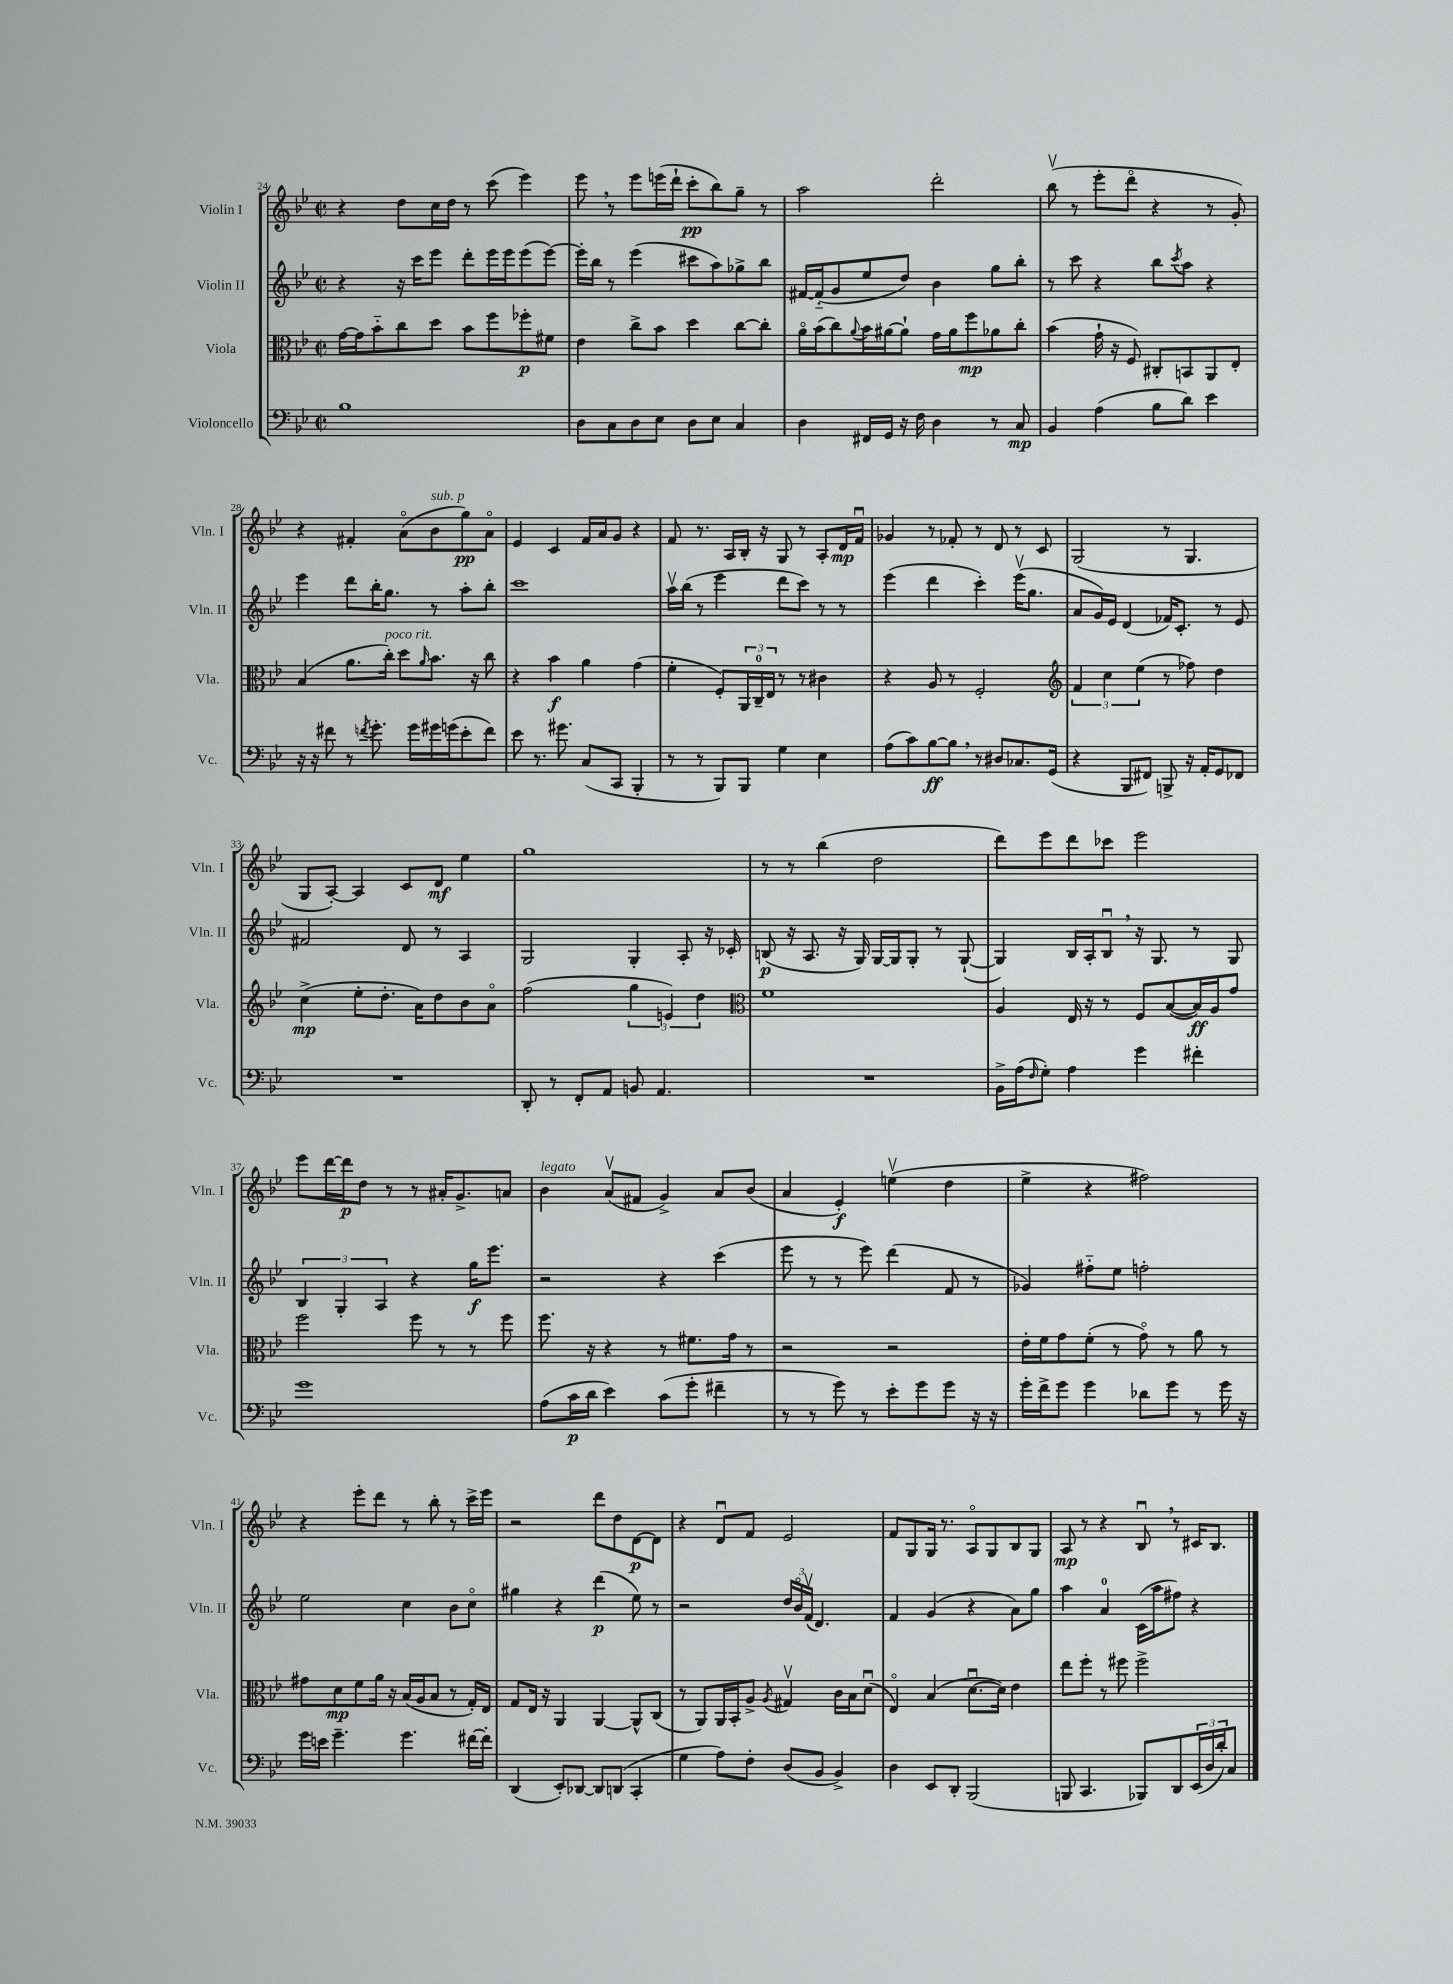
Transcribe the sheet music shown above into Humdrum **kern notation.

**kern	**kern	**kern	**kern
*staff4	*staff3	*staff2	*staff1
*clefF4	*clefC3	*clefG2	*clefG2
*k[b-e-]	*k[b-e-]	*k[b-e-]	*k[b-e-]
*M2/2	*M2/2	*M2/2	*M2/2
*met(c|)	*met(c|)	*met(c|)	*met(c|)
1B-	[16g	4r	4r
.	16g]	.	.
.	8b-'~	.	.
.	8cc	16r	8dd
.	.	16ccc	.
.	8dd	8eee-	16cc
.	.	.	16dd
.	8b-	8ddd'	8r
.	8ff	16eee-	(8ccc
.	.	16eee-	.
.	8ff-'	(8eee-	4eee-)
.	8f#	[8eee-)	.
=	=	=	=
8D	4e-	16eee-']	8eee-
.	.	16bb-	.
8C	.	8r	8r
8D	8cc^	(4eee-	8eee-
8E-	8b-	.	(16eee
.	.	.	16ddd`
8D	4dd	8ccc#	8ccc'
8E-	.	8aa)	8bb-)
4C	[8cc	8gg-^	8gg~
.	8cc']	8bb-	8r
=	=	=	=
4D	16ao	[16f#	2aa
.	(16b-	(16f#'~]	.
.	8cc)	8g	.
.	8qqa	.	.
16FF#	16b-	8ee-	.
16GG	[16a#	.	.
16r	8a#`]	8dd)	.
16F	.	.	.
4D	16g	4b-	2ddd'
.	16a#	.	.
.	8ff	.	.
8r	8a-	8gg	.
8C	8cc'	8bb-'	.
=	=	=	=
4BB-	(4b-	8r	(8bb-v
.	.	8ccc	8r
(4A	16g`	4r	8eee-'
.	16r	.	.
.	8F)	.	8dddo
8B-	8C#'	8bb-	4r
.	.	8qccc	.
8d)	8BB	8aa	.
4e-	8AA	4r	8r
.	8E-'	.	8g')
=	=	=	=
16r	(4B-	4eee-	4r
16r	.	.	.
8f#	.	.	.
8r	8.a	8ddd	4f#'
8qf	.	.	.
8.g'	.	16bb-'	.
.	16cc')	8.gg	.
.	8dd	.	(8ao
16g	.	.	.
.	16qqa	.	.
16g#	8.b-	8r	8b-
(16g	.	.	.
8e-'	.	8aa'	8gg)
.	16r	.	.
8f)	8cc	8bb-'	8ao
=	=	=	=
8e-	4r	1ccc	4e-
8.r	.	.	.
.	4b-	.	4c
8.g#	.	.	.
(8C	4a	.	16f
.	.	.	16a
8CC	.	.	8g
4BBB-'	(4g	.	4r
=	=	=	=
8r	4f'	16aav	8f
.	.	(16bb-	.
8r	.	8r	8.r
8BBB-)	8F')	4eee-	.
.	.	.	16A
8BBB-	24AA	.	16B-'
.	24C~	.	.
.	.	.	16r
.	24E-	.	.
4G	8r	8ddd	8G
.	8r	8ccc)	8r
4E-	4c#	8r	8A'
.	.	8r	16d
.	.	.	16fu
=	=	=	=
(8A	4r	(4eee-	4g-
8c)	.	.	.
[8B-	8A	4ddd	8r
8B-]	8r	.	8f-'
8r	2F'	4ccc')	8r
8D#	.	.	8d
8.C-	.	(16eee-v	8r
.	.	8.gg	.
.	.	.	8c
(16GG	.	.	.
=	=	=	=
*	*clefG2	*	*
4r	6f	8a	(2G
.	.	16g)	.
.	6cc	.	.
.	.	16e-	.
8BBB-	.	(4d	.
.	(6ee-	.	.
8FF#)	.	.	.
8BBB^	8r	16f-)	8r
.	.	8.c'	.
16r	8ff-)	.	4.G
16AA'	.	.	.
8GG	4dd	8r	.
8FF-	.	8e-	.
=	=	=	=
1r	(4cc^	2f#	8G
.	.	.	[8A')
.	8ee-'	.	4A]
.	8.dd'	.	.
.	.	8d	8c
.	16a)	.	.
.	8dd	8r	8d
.	8b-	4A	4ee-
.	8ao	.	.
=	=	=	=
8DD'	(2ff	2G	1gg
8r	.	.	.
8FF'	.	.	.
8AA	.	.	.
8BB	6gg	4G'	.
4.AA	.	.	.
.	6e)	.	.
.	.	8A'	.
.	6dd	.	.
.	.	16r	.
.	.	16c-'	.
=	=	=	=
*	*clefC3	*	*
1r	1f	(8B	8r
.	.	16r	8r
.	.	8.A	.
.	.	.	(4bb-
.	.	16r	.
.	.	16G)	.
.	.	[16G	2dd
.	.	16G]	.
.	.	8G'	.
.	.	8r	.
.	.	([8G`	.
=	=	=	=
16BB-^	4A	4G])	8ddd)
(16A	.	.	.
16qqF	.	.	.
8G')	.	.	8eee-
4A	16E-	16B-	8ddd
.	16r	16A'	.
.	8r	8B-u	8ccc-
4g	8F	16r	2eee-
.	.	8.G	.
.	([8B-	.	.
4f#'	16B-])	8r	.
.	16A	.	.
.	8g	8G	.
=	=	=	=
1g	2ff	6B-	8eee-
.	.	.	[16ddd
.	.	6G'	.
.	.	.	16ddd]
.	.	.	8dd
.	.	6A	.
.	.	.	8r
.	8ff	4r	8r
.	8r	.	16a#'
.	.	.	8.g^
.	8r	16gg	.
.	.	8.eee-	.
.	8ff	.	8a
=	=	=	=
(8A	8.ff	2r	4b-
16c	.	.	.
16d	16r	.	.
4e-)	4r	.	(8av
.	.	.	8f#
(8c	8r	4r	4g^)
8g'	8.f#	.	.
4f#~	.	(4ccc	8a
.	16g	.	.
.	8r	.	(8b-
=	=	=	=
8r	2r	8eee-	4a
8r	.	8r	.
8g)	.	8r	4e-')
8r	.	8eee-)	.
8e-'	2r	(4ddd	(4eev
8g	.	.	.
8g	.	8f	4dd
16r	.	8r	.
16r	.	.	.
=	=	=	=
16g'	16e-'	4g-)	4ee-^
16f^	16f	.	.
8g	8g	.	.
4g	(8f'	8ff#'~	4r
.	8r	8ee-	.
8d-	8go)	2ff'	2ff#)
8g	8r	.	.
8r	8a	.	.
16g	8r	.	.
16r	.	.	.
=	=	=	=
16g	8g#	2ee-	4r
16e	.	.	.
4.g~	8d	.	.
.	8f	.	8eee-'
.	16a	.	8ddd
.	16r	.	.
4.g	(16B-	4cc	8r
.	16A	.	.
.	8B-	.	8bb-'
.	8r	8b-	8r
[16f#	16G')	8cco	16ccc^
16f#']	16E-	.	16eee-
=	=	=	=
(4DD	8G	4gg#	2r
.	16E-	.	.
.	16r	.	.
8EE-')	4AA	4r	.
[8DD-	.	.	.
8DD-]	[4AA	(4ddd	8ddd
(8DD	.	.	8dd
4CC'	8AA^^]	8ee-)	[8d
.	(8C	8r	8d]
=	=	=	=
4G	8r	2r	4r
.	8AA)	.	.
8A)	16AA	.	8du
.	16BB-'	.	.
8F'	8A^	.	8f
.	8qA	.	.
(8D	4G#v	24dd	2e-
.	.	24b-o	.
.	.	(24fv	.
8BB-	.	4.d)	.
4BB-^)	16c	.	.
.	16B-	.	.
.	(8du	.	.
=	=	=	=
4D	4E-o)	4f	8f
.	.	.	8G
8EE-	(4B-	(4g	16G
.	.	.	8.r
8DD'	.	.	.
(2BBB-	[8.du	4r	8Ao
.	.	.	8G
.	16d])	.	.
.	4e-	8a)	8B-
.	.	8gg	8G
=	=	=	=
8BBB	8ee-	4aa	8A
4.CC	8ff'	.	8r
.	8r	4a	4r
.	8ff#	.	.
8BBB-)	2ff#^	(16c	8B-u
.	.	16aa	.
8DD	.	8ff#)	8r
(24EE-	.	4r	16c#
24D	.	.	.
.	.	.	8.B-
24d')	.	.	.
8C	.	.	.
==	==	==	==
*-	*-	*-	*-
